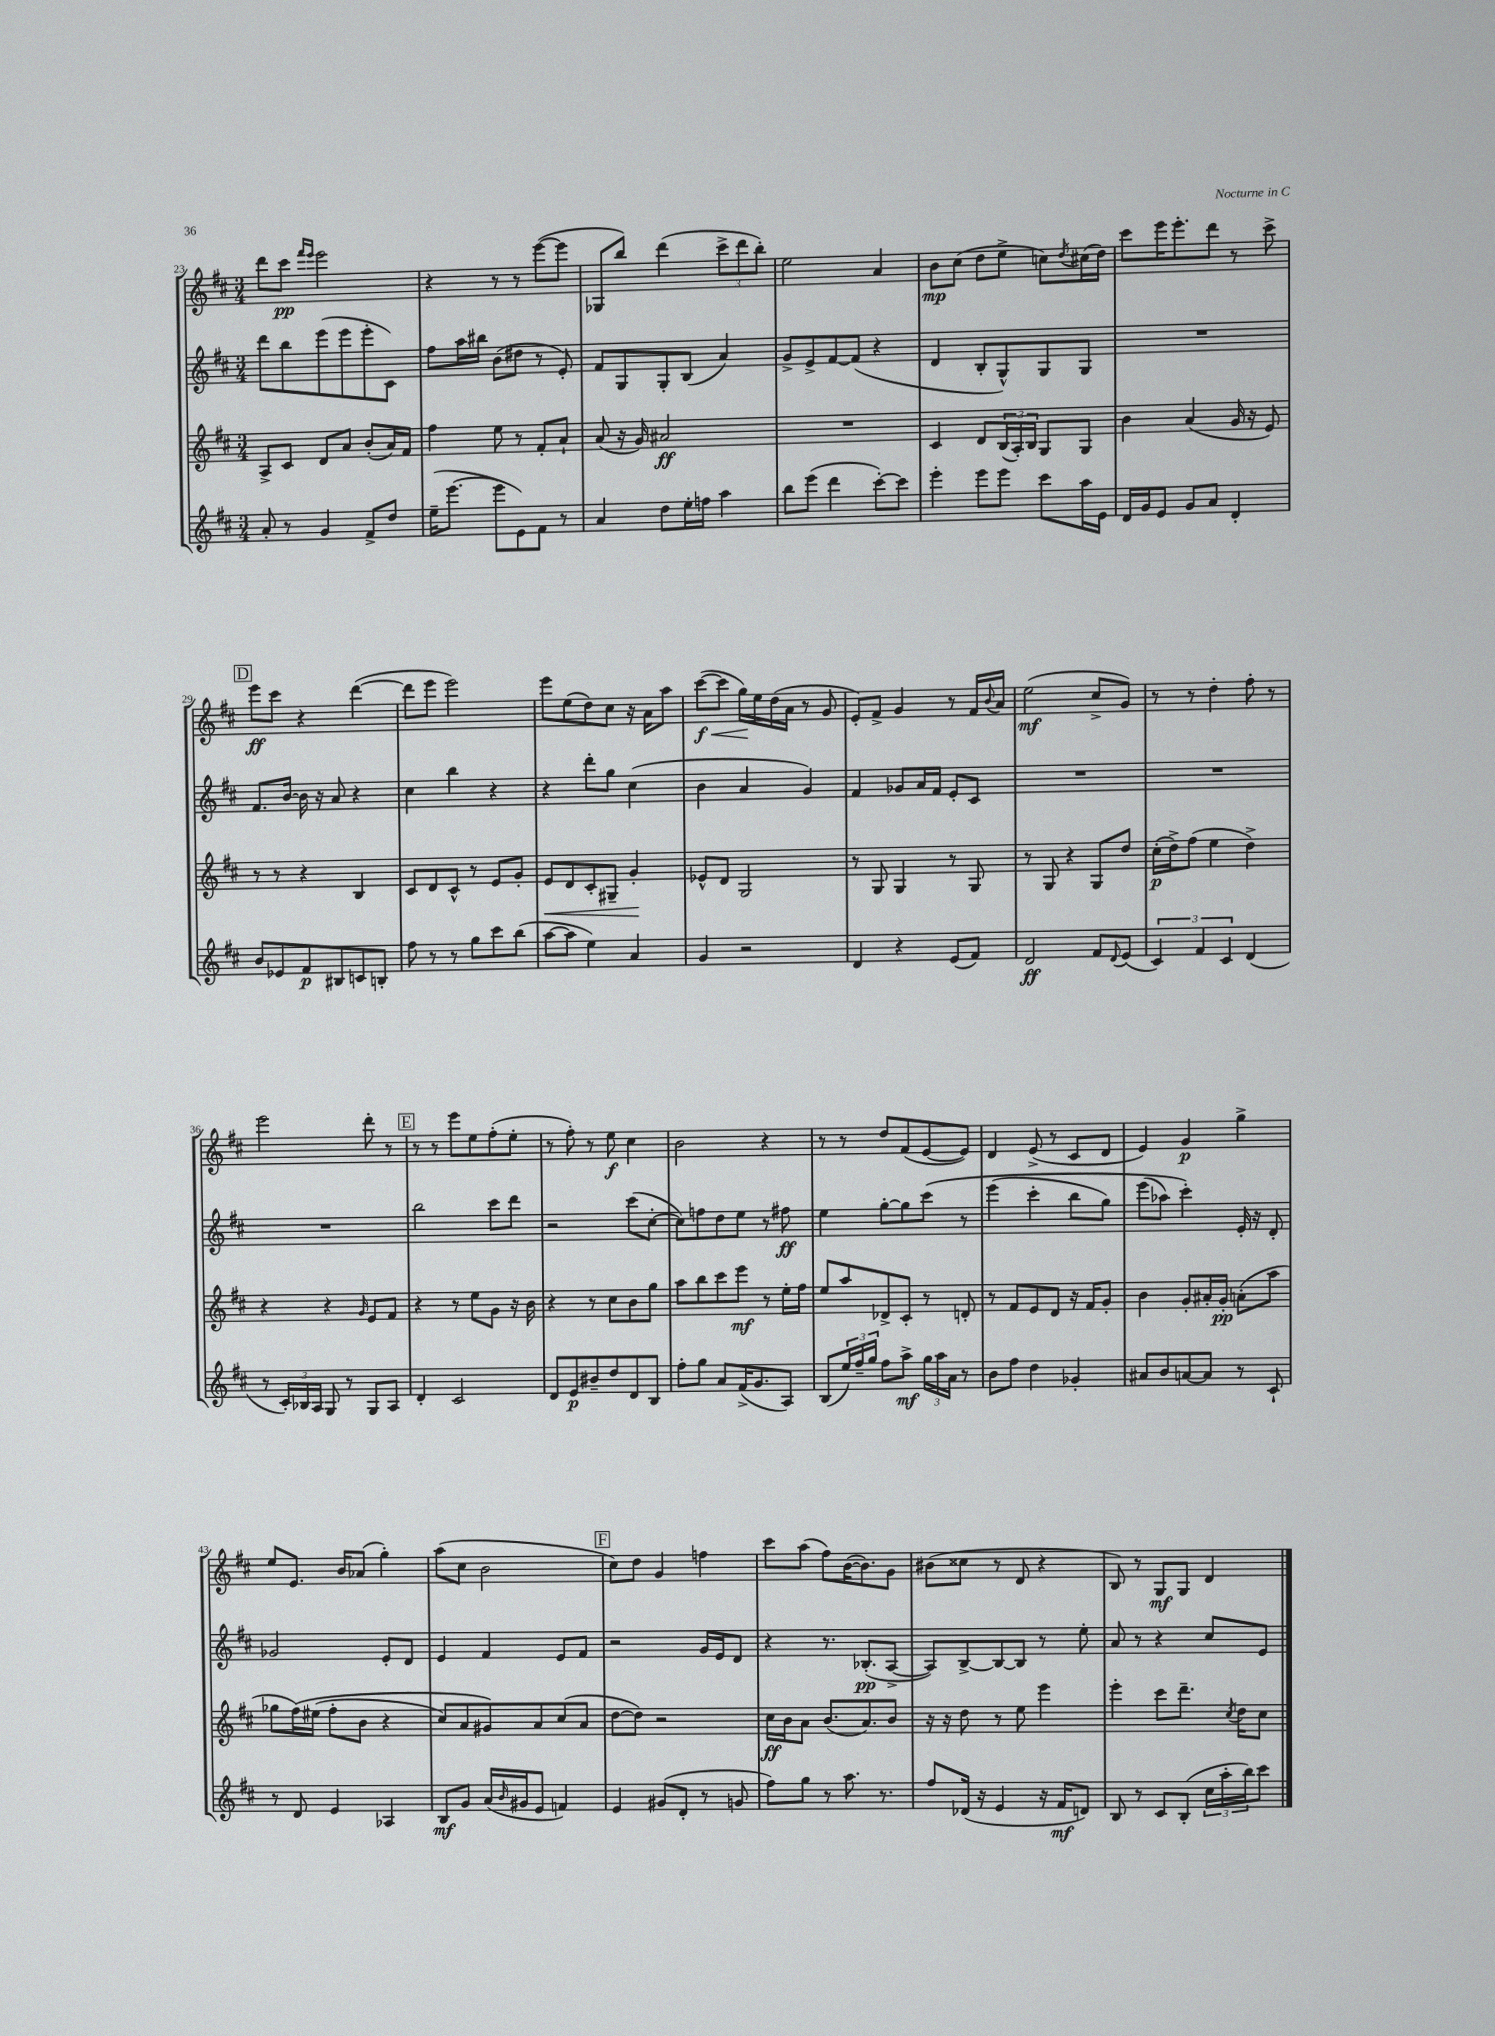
<<
\new StaffGroup <<
\new Staff = "s0" {
    \clef treble \key d \major \numericTimeSignature \time 3/4
    d'''8 cis'''8\pp \grace { fis'''16 e'''16 } e'''2 |
    r4 r8 r8 e'''8~( e'''8 |
    ges8 b''8) d'''4( \tuplet 3/2 { cis'''8-> d'''8 b''8-.) } |
    e''2 a'4 |
    b'8\mp cis''8( d''8 e''8-> c''8) \acciaccatura { d''8 } cis''16( d''16) |
    cis'''8 e'''16 e'''8.-. d'''8 r8 cis'''8-> |
    \mark \markup { \box "D" } e'''8\ff cis'''8 r4 d'''4~( |
    d'''8 e'''8 e'''2) |
    e'''8 e''8( d''8) cis''8 r16 a'16 a''8 |
    cis'''8~\f\<( cis'''8 g''16\!) e''16 d''16( a'16 r8 g'8 |
    e'8-.) fis'8-> g'4 r8 fis'16 \appoggiatura { b'8 } a'16 |
    e''2\mf( cis''8-> g'8) |
    r8 r8 d''4-. fis''8-. r8 |
    e'''2 d'''8-. r8 |
    \mark \markup { \box "E" } r8 r8 e'''8 e''8 fis''8-.( e''8-. |
    r8 fis''8-.) r8 e''8\f cis''4 |
    b'2 r4 |
    r8 r8 d''8 fis'8( e'8~ e'8) |
    d'4 e'8->( r8 cis'8 d'8 |
    e'4) g'4\p g''4-> |
    e''8 e'8. b'16 aes'8( g''4-.) |
    a''8( cis''8 b'2 |
    \mark \markup { \box "F" } cis''8) d''8 g'4 f''4 |
    cis'''8 a''8( fis''8) b'16~( b'8.) g'8 |
    bis'8( cisis''8 r8 d'8 r4 |
    b8) r8 g8\mf g8 d'4 \bar "|." |
}
\new Staff = "s1" {
    \clef treble \key d \major \numericTimeSignature \time 3/4
    d'''8 b''8 e'''8( e'''8 e'''8-. cis'8) |
    fis''8 a''16 bis''16 b'8( dis''8 r8 e'8-.) |
    fis'8 g8 g8-. b8( a'4) |
    g'8-> e'8-> fis'8~ fis'8( r4 |
    d'4 b8-. g8-^) g8 g8 |
    R2. |
    \mark \markup { \box "D" } fis'8. b'16~ b'16 r16 a'8 r4 |
    cis''4 b''4 r4 |
    r4 d'''8-. g''8 cis''4( |
    b'4 a'4 g'4) |
    fis'4 ges'8 a'16 fis'16 e'8-. cis'8 |
    R2. |
    R2. |
    R2. |
    \mark \markup { \box "E" } b''2 cis'''8 d'''8 |
    r2 cis'''8( cis''8~-. |
    cis''8) f''8 d''8 e''8 r8 fis''8\ff |
    e''4 g''8~-. g''8 cis'''8\( r8 |
    e'''4( cis'''4-. b''8 g''8) |
    e'''8( aes''8) cis'''4-.\) e'16-. r16 d'8-. |
    ges'2 e'8-. d'8 |
    e'4 fis'4 e'8 fis'8 |
    \mark \markup { \box "F" } r2 g'16 e'16 d'8 |
    r4 r8. bes8.-.\pp( a8~-> |
    a8) b8~-> b8~ b8 r8 e''8-. |
    a'8 r8 r4 cis''8 e'8 \bar "|." |
}
\new Staff = "s2" {
    \clef treble \key d \major \numericTimeSignature \time 3/4
    a8-> cis'8 d'8 a'8 b'8-.( a'16) fis'16 |
    fis''4 e''8 r8 fis'8-. a'8-! |
    a'8( r16 g'16) ais'2\ff |
    R2. |
    cis'4 d'8 \tuplet 3/2 { b16( a16-.) b16 } g8 g8 |
    b'4 a'4( g'16 r16 e'8) |
    \mark \markup { \box "D" } r8 r8 r4 b4 |
    cis'8 d'8 cis'8-^ r8 e'8 g'8-. |
    e'8\< d'8 cis'8-. gis8-- g'4-.\! |
    ees'8-^ d'8 g2 |
    r8 g8 g4 r8 g8 |
    r8 g8 r4 g8 d''8 |
    cis''16-.\p( d''16->) fis''8( e''4 d''4->) |
    r4 r4 \grace { g'16 } e'8 fis'8 |
    \mark \markup { \box "E" } r4 r8 e''8 g'8 r16 b'16 |
    r4 r8 cis''8 b'8 g''8 |
    a''8 b''8 cis'''8 e'''8\mf r8 e''16-. fis''16 |
    e''8 a''8 des'8-> cis'8-. r8 d'8-. |
    r8 fis'8 e'8 d'8 r16 fis'16 g'8-. |
    b'4 g'8-. ais'16-. g'16-.\pp a'8-.( a''8 |
    ges''8 fis''16)\( eis''16( fis''8-. b'8 r4 |
    cis''8) a'8 gis'8\) a'8 cis''8( a'8 |
    \mark \markup { \box "F" } d''8~ d''8) r2 |
    cis''16\ff b'16 a'8 b'8.( a'8.) b'8 |
    r16 r16 d''8 r8 e''8 e'''4 |
    e'''4-. cis'''8 d'''8.-- \acciaccatura { cis''8 } d''16 cis''8 \bar "|." |
}
\new Staff = "s3" {
    \clef treble \key d \major \numericTimeSignature \time 3/4
    a'8-. r8 g'4 fis'8-> d''8 |
    e''16--( e'''8.~ e'''8 e'8) fis'8 r8 |
    a'4 d''8 e''16-. f''16 a''4 |
    b''8 e'''8( d'''4 cis'''8~-.) cis'''8 |
    e'''4-. e'''8 e'''8 cis'''8 a''16 e'16 |
    d'16 g'16 e'8 g'8 a'8 d'4-. |
    \mark \markup { \box "D" } b'8 ees'8 fis'8\p bis8 c'8 b8-. |
    fis''8 r8 r8 g''8 cis'''8 b''8( |
    a''8~ a''8 e''4) a'4 |
    g'4 r2 |
    d'4 r4 e'8( fis'8) |
    d'2\ff fis'8 \appoggiatura { d'8 } e'8( |
    \tuplet 3/2 { cis'4) fis'4 cis'4 } d'4( |
    r8 \tuplet 3/2 { cis'16-.) bes16 a16 } g8 r8 g8 a8 |
    \mark \markup { \box "E" } d'4-. cis'2 |
    d'8 e'8\p bis'8-- d''8 d'8 b8 |
    fis''8-. g''8 a'8 fis'16->( g'8. a8) |
    b8( \tuplet 3/2 { e''16) fis''16-- g''16 } fis''8 a''8->\mf \tuplet 3/2 { g''16 a''16 a'16 } r8 |
    b'8 fis''8 d''4 ges'4-. |
    ais'8 b'8 a'8~ a'8 r8 cis'8-! |
    r8 d'8 e'4 aes4 |
    b8\mf g'8 a'16( \grace { b'16 } gis'16 e'8 f'4) |
    \mark \markup { \box "F" } e'4 gis'8( d'8-. r8 g'8 |
    fis''8) g''8 r8 a''8. r8. |
    fis''8 des'16( r16 e'4 r16 fis'16\mf d'8) |
    b8 r8 cis'8 b8-.( \tuplet 3/2 { cis''16 a''16-. b''16) } cis'''8 \bar "|." |
}
>>
>>
\layout { \context { \Score currentBarNumber = #23 } }
